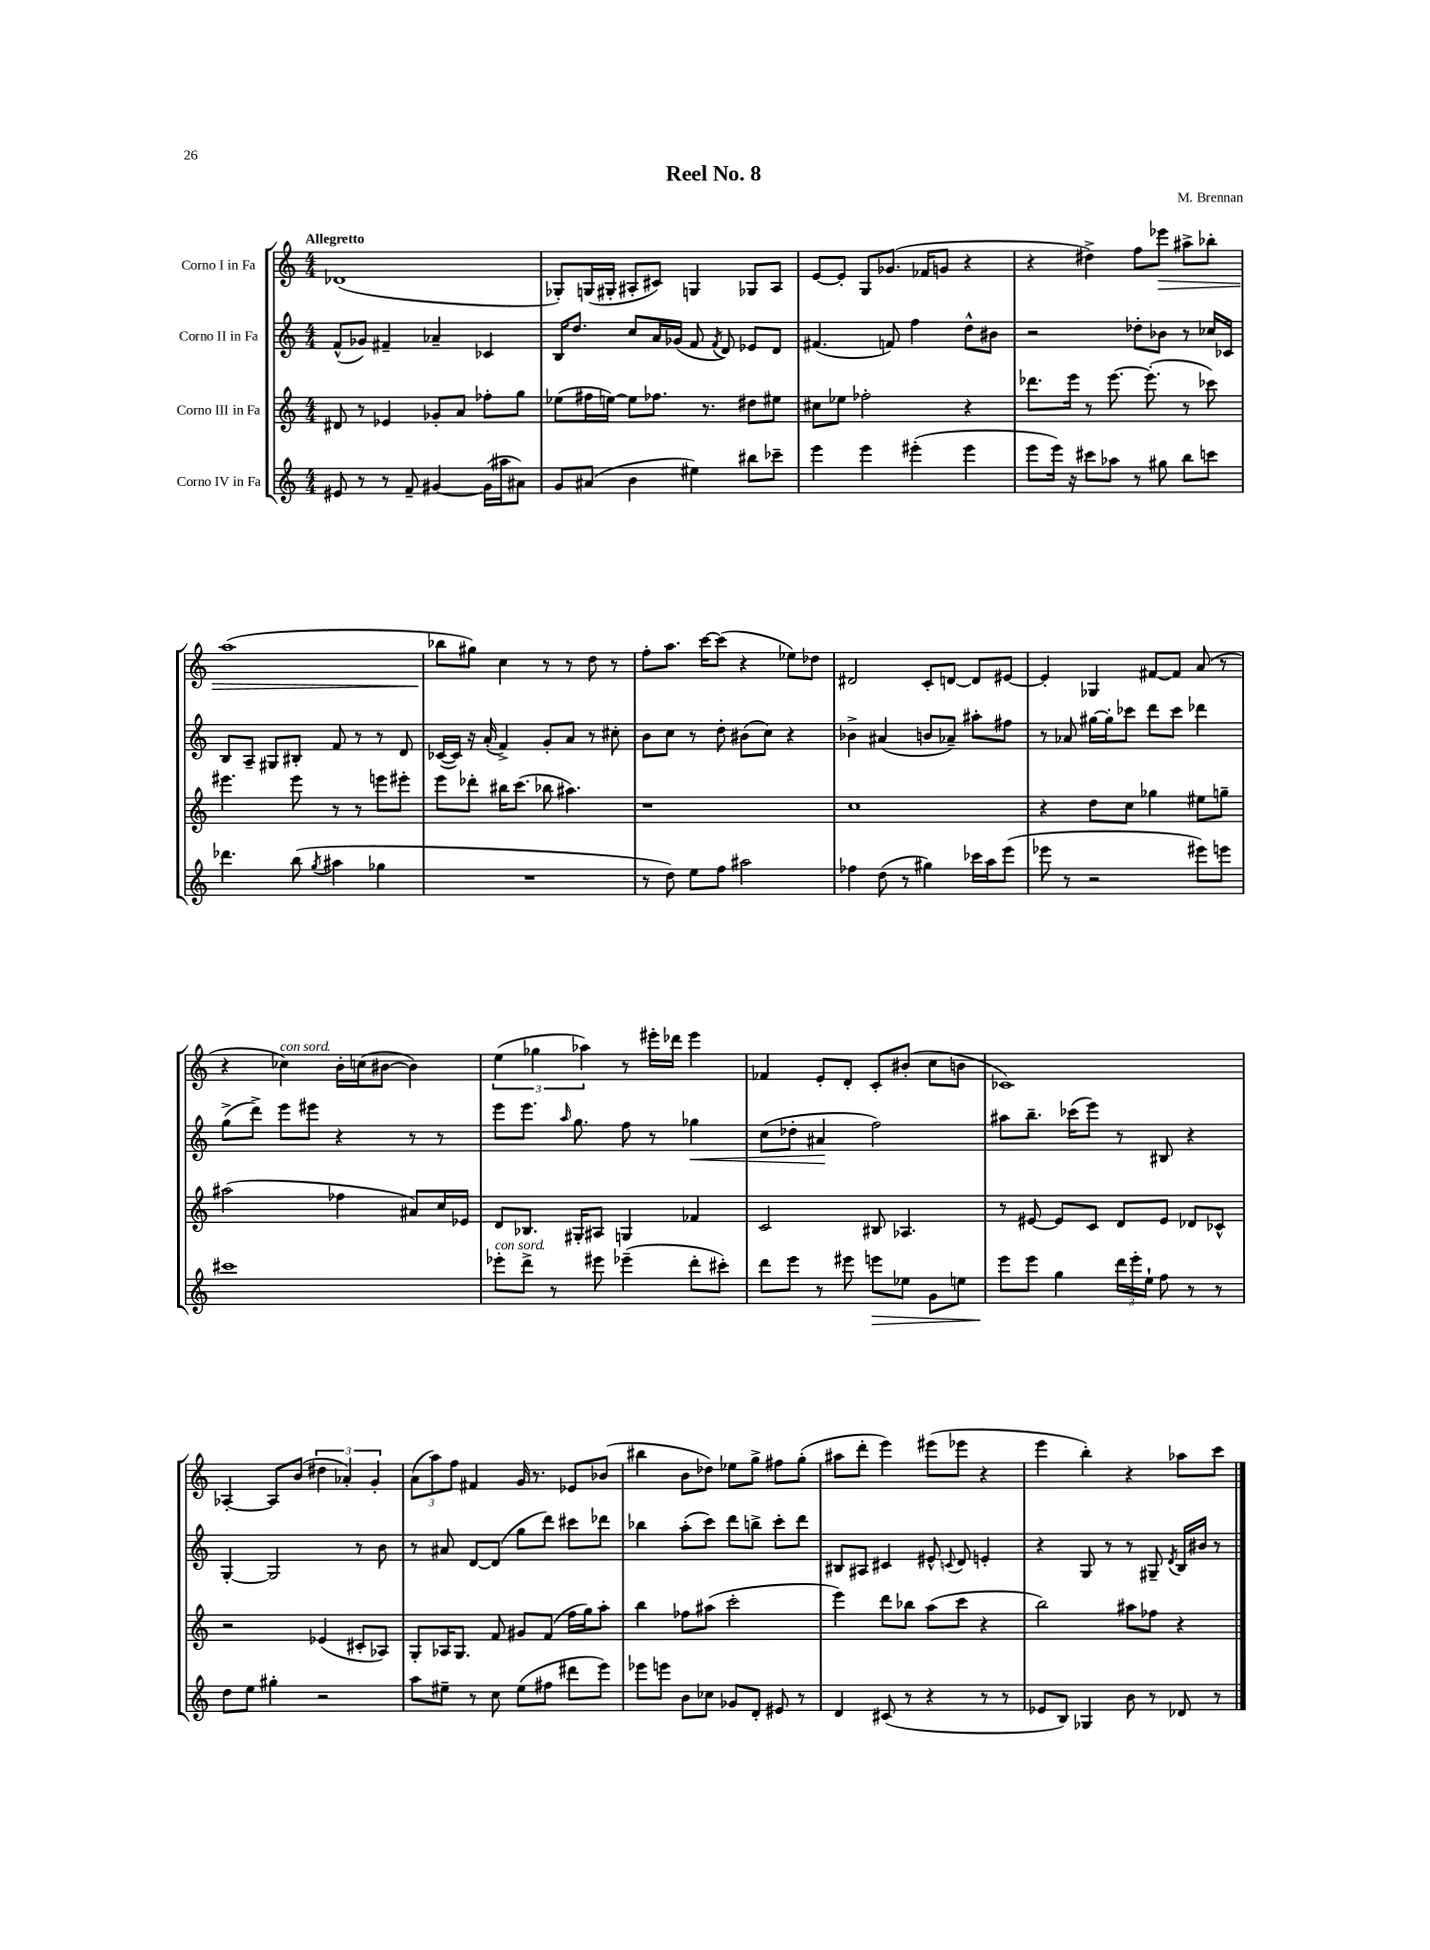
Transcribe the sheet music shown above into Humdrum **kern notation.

**kern	**kern	**kern	**kern
*staff4	*staff3	*staff2	*staff1
*clefG2	*clefG2	*clefG2	*clefG2
*k[]	*k[]	*k[]	*k[]
*M4/4	*M4/4	*M4/4	*M4/4
8e#	8d#	(8f^^	(1d-
8r	8r	8g-)	.
8r	4e-	4f#~	.
8f~	.	.	.
[4g#	8g-'	4a-~	.
.	8a	.	.
(16g#]	8ff-'	4c-	.
16aa#	.	.	.
8a#)	8gg	.	.
=	=	=	=
8g	(8ee-	16B	8G-')
.	.	8.dd	.
(8a#	16ff#	.	(16G
.	[16ee)	.	16G#'
4b	8ee]	8cc	8A#'
.	8.ff-	16a	8c#)
.	.	(16g-	.
4ee#)	.	8f	4G
.	8.r	.	.
.	.	8qf	.
.	.	8d)	.
8bb#	8dd#	8e-	8G-
8ccc-~	8ee#	8d	8A#
=	=	=	=
4eee	8cc#	(4.f#	[8e
.	8ee-	.	8e']
4eee	2ff-'	.	8G
.	.	8f)	(8.g-
(4eee#'	.	4ff	.
.	.	.	16f-
.	.	.	8g
4eee#	4r	8dd^^	4r
.	.	8b#	.
=	=	=	=
8eee	8.ddd-	2r	4r
16eee)	.	.	.
16r	16eee	.	.
8ccc#	8r	.	4dd#^)
8aa-	[8.eee	.	.
8r	.	8dd-'	8ff
.	(8.eee']	.	.
8gg#	.	8b-	8eee-
8bb	8r	8r	8aa#^
8ccc	8ccc-)	16cc-	8bb-'
.	.	16c-	.
=	=	=	=
4.ddd-	4.eee#	8B	(1aa
.	.	8A~	.
.	.	8G#	.
(8bb	8eee#	8B#'	.
8qgg	.	.	.
4aa#	8r	8f	.
.	8r	8r	.
4gg-	8eee	8r	.
.	8eee#'	8d	.
=	=	=	=
1r	8eee	([16c-	8bb-
.	.	16c-])	.
.	8ddd-'	16r	8gg#)
.	.	(16a'	.
.	16bb#	4f^)	4cc
.	(8.ccc	.	.
.	8bb-	8g'	8r
.	4.aa#)	8a	8r
.	.	8r	8dd
.	.	8cc#'	8r
=	=	=	=
8r	1r	8b	8ff'
8dd)	.	8cc	8.aa
8ee	.	8r	.
.	.	.	[16ccc
8ff	.	8dd'	(8ccc]
2aa#	.	(8b#	4r
.	.	8cc)	.
.	.	4r	8ee-)
.	.	.	8dd-
=	=	=	=
4ff-	1cc	4b-^	2d#
(8dd	.	(4a#	.
8r	.	.	.
4gg#)	.	8b	8c'
.	.	8a-~)	[8d
16ccc-	.	8aa#'	8d]
16aa	.	.	.
(8eee	.	8ff#	[8e#
=	=	=	=
8eee-	4r	8r	4e#']
8r	.	8a-	.
2r	8dd	[16gg#	4G-
.	.	16gg#']	.
.	8cc	8ccc-	.
.	4gg-	8ddd	[8f#
.	.	8ccc-	8f#]
8eee#)	8ee#	4ddd-	(8a
8eee	8gg~	.	8r
=	=	=	=
1ccc#	(2aa#	(8gg^	4r
.	.	8ddd^)	.
.	.	8eee	4cc-)
.	.	8eee#	.
.	4ff-	4r	16b'
.	.	.	(16cc
.	.	.	[8b#
.	8a#)	8r	4b#])
.	16cc	8r	.
.	16e-	.	.
=	=	=	=
8eee-'	8d	8eee	(6ee
8ddd^	8.B-	8.eee	.
.	.	.	6gg-
8r	.	.	.
.	.	16qqaa	.
.	16G#'	8.gg	.
.	.	.	6aa-)
8eee#	8A#	.	.
(4eee-~	4G	8ff	8r
.	.	8r	16eee#'
.	.	.	16ddd-
8ddd'	4f-	4gg-	4eee#
8ccc#')	.	.	.
=	=	=	=
8ddd	2c	(8cc	4f-
8eee	.	8dd-'	.
8r	.	4a#	8e'
8eee#	.	.	8d'
8eee	8B#	2ff)	8c'
8ee-	4.A-	.	(8b#'
8g	.	.	8cc
8ee	.	.	8b
=	=	=	=
8eee	8r	8aa#	1c-)
8eee	[8e#	8.bb~	.
4gg	8e#]	.	.
.	.	(16ccc-	.
.	8c	8eee)	.
24ddd	8d	8r	.
24eee'	.	.	.
24ee`	.	.	.
8ff	8e#	8B#	.
8r	8d-	4r	.
8r	8c-^^	.	.
=	=	=	=
8dd	2r	[4G'	[4A-'
8ee	.	.	.
4gg#'	.	2G]	8A-]
.	.	.	(8b
2r	(4e-	.	6dd#
.	.	.	6a-')
.	8c#'	8r	.
.	.	.	6g'
.	8A-)	8b	.
=	=	=	=
8aa	8G'	8r	(12a
.	.	.	12aa)
8ee#~	16A-	8a#	.
.	.	.	12ff
.	8.G	.	.
8r	.	[8d	4f#
8cc	8f	(8d]	.
(8ee#	8g#	8gg	16g
.	.	.	8.r
8ff#	(8f	8ddd)	.
8ddd#	16ff	8ccc#	8e-
.	16gg)	.	.
8eee)	8aa'	8ddd-	(8b-
=	=	=	=
8eee-	4bb	4bb-	4bb#
8eee	.	.	.
8b	8ff-	(8aa'	8b
8cc-	(8aa#	8ccc)	8dd-)
8g-	2ccc'	8ddd	8ee-
8d'	.	8bb^	8gg^
8e#	.	8ccc'	8ff#
8r	.	8ddd	(8gg'
=	=	=	=
4d	4eee)	8B#	8aa#
.	.	8A#	8ddd'
(8c#	8ddd	4c#	4eee)
8r	8bb-	.	.
4r	(8aa	8e#^^	(8eee#
.	.	8qqc	.
.	8ccc	8d	8eee-
8r	4r	4e'	4r
8r	.	.	.
=	=	=	=
8e-	2bb)	4r	4eee
8B)	.	.	.
4G-	.	8G	4bb')
.	.	8r	.
8b	8aa#	8r	4r
8r	8ff-	8G#~	.
.	.	8qd	.
8d-	4r	16B	8aa-
.	.	16b#	.
8r	.	8r	8ccc
==	==	==	==
*-	*-	*-	*-
